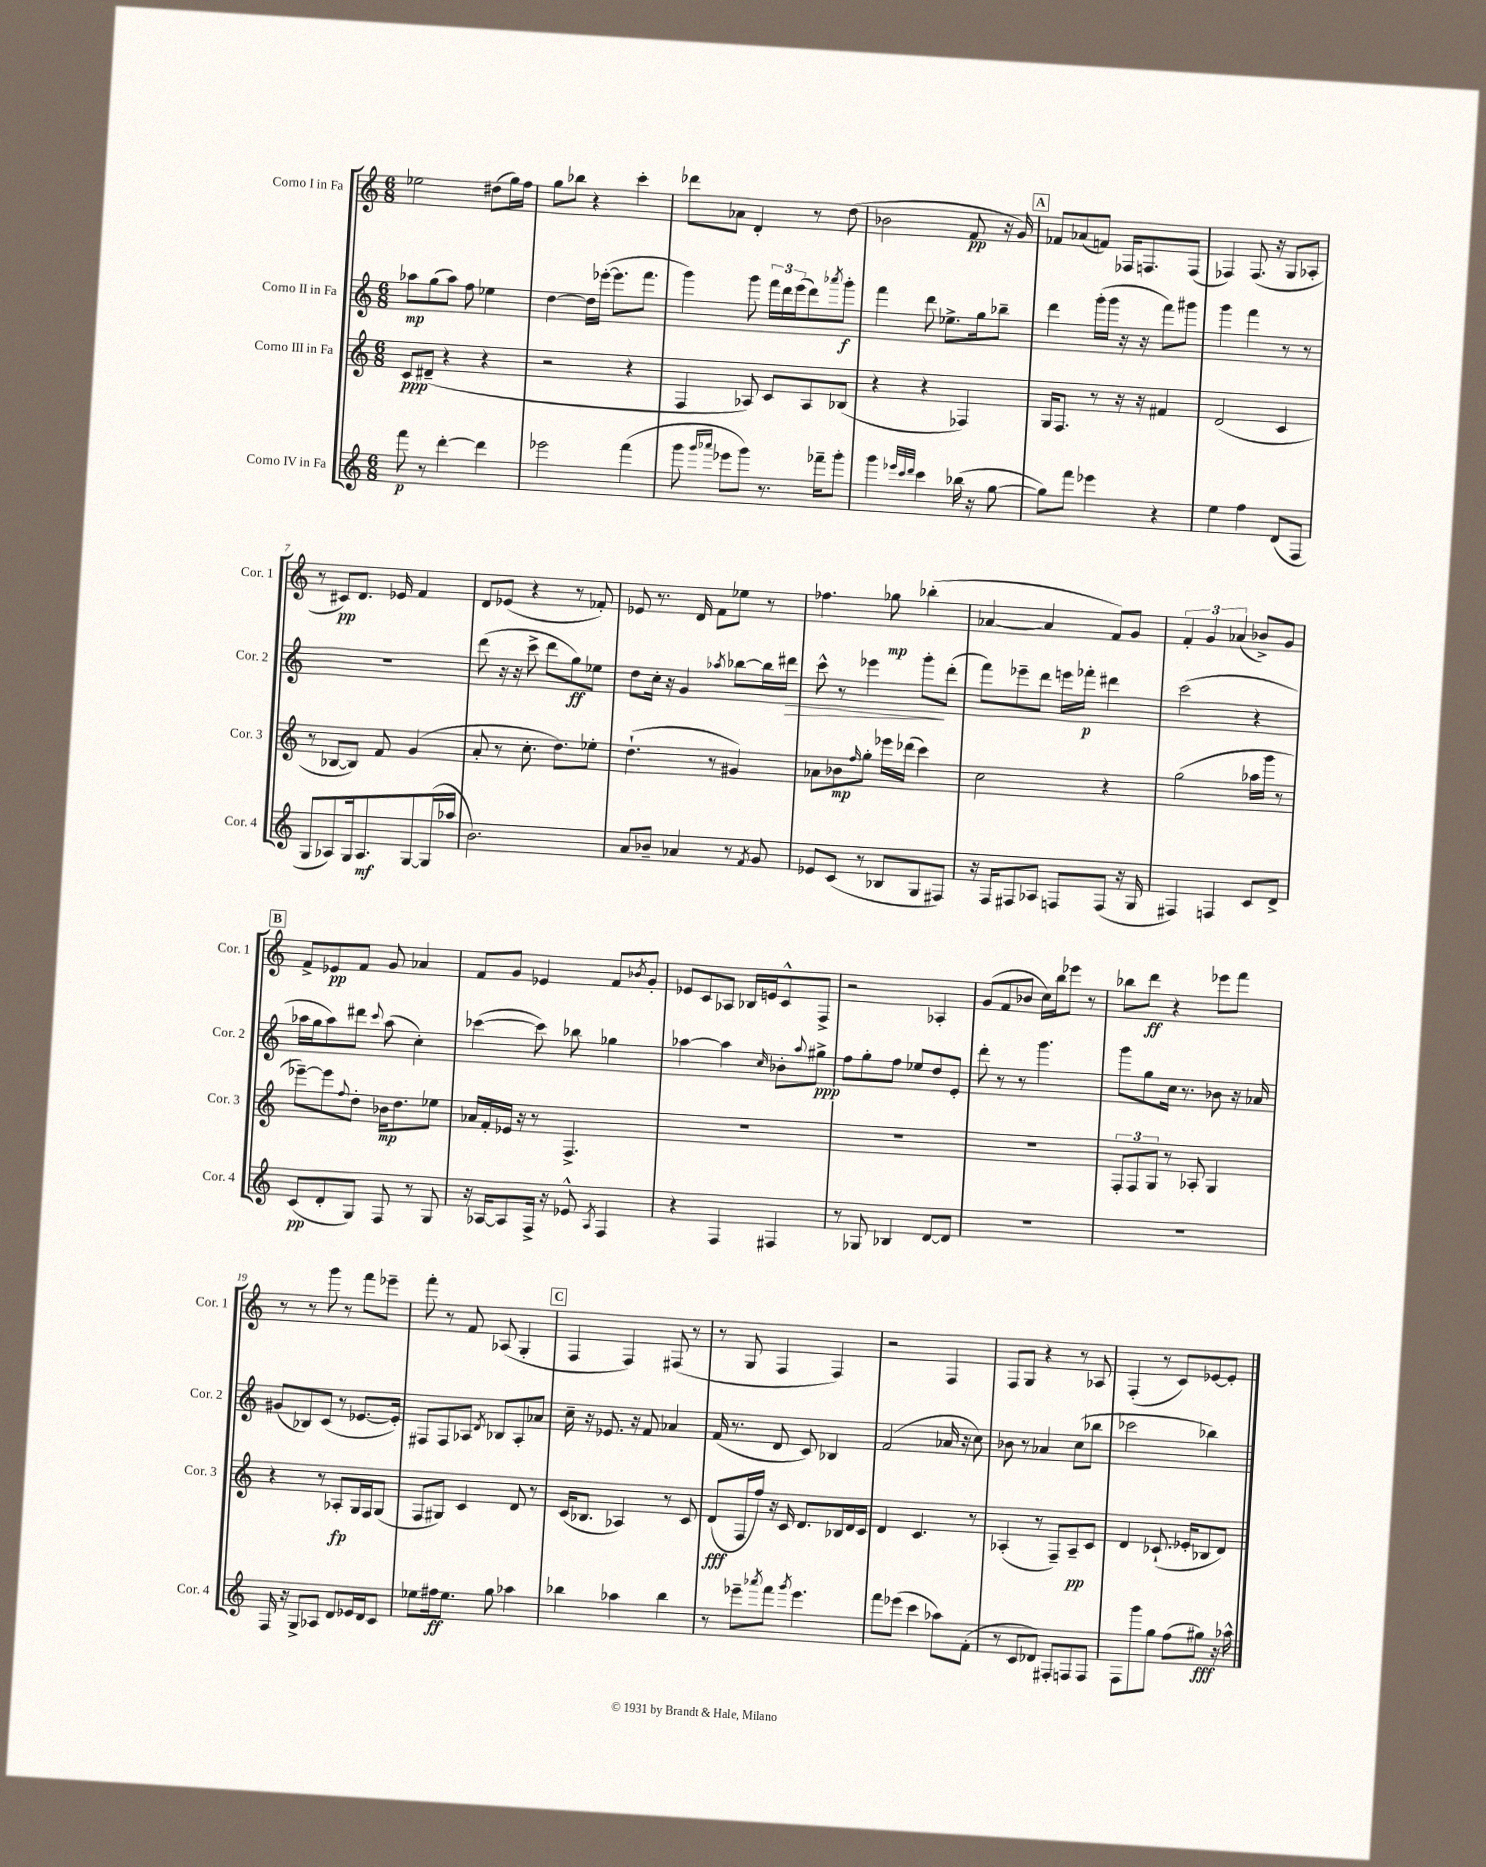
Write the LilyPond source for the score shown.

<<
\new StaffGroup <<
\new Staff = "s0" \with { instrumentName = "Corno I in Fa" shortInstrumentName = "Cor. 1" } {
    \clef treble \key c \major \numericTimeSignature \time 6/8
    ees''2 dis''8( g''16) f''16 |
    g''8 bes''8 r4 c'''4-. |
    des'''8 aes'8 d'4-. r8 d''8( |
    bes'2 f'8\pp r16 g'16) |
    \mark \markup { \box "A" } fes'8 aes'8( f'8) fes16 f8. f8( |
    fes4) fes8.( r16 g8 aes8-. |
    r8 cis'8\pp) d'8. ees'16 f'4 |
    d'8 ees'8( r4 r8 fes'8-.) |
    ees'8 r8. d'16 f'8 ees''8 r8 |
    fes''4. ges''8\mp bes''4-.( |
    aes'4~ aes'4 f'8) g'8 |
    \tuplet 3/2 { f'4-. g'4 aes'4( } bes'8->) g'8 |
    \mark \markup { \box "B" } f'8-> ees'8\pp f'8 g'8 aes'4 |
    f'8 g'8 ees'4 f'8 \acciaccatura { bes'8 } g'8-. |
    ees'8 c'8 aes8 bes16 e'16 c'8-^ f8-> |
    r2 aes4-. |
    g'8( f'8 bes'8 c''16) b''16 ees'''8 r8 |
    bes''8 d'''8\ff r4 ees'''8 f'''8 |
    r8 r8 g'''8 r8 f'''8 ees'''8-- |
    f'''8-. r8 f'8 aes8( g4-. |
    \mark \markup { \box "C" } f4 f4) fis8( r8 |
    r8 g8 f4 f4) |
    r2 f4 |
    f8 g8 r4 r8 aes8 |
    f4-.( r8 c'8) ees'8~ ees'8-. \bar "|." |
}
\new Staff = "s1" \with { instrumentName = "Corno II in Fa" shortInstrumentName = "Cor. 2" } {
    \clef treble \key c \major \numericTimeSignature \time 6/8
    aes''8\mp g''8( aes''8) f''8 ees''4 |
    d''4~ d''16 ees'''16~-.( ees'''8. f'''8. |
    g'''4) g'''8 \tuplet 3/2 { f'''16 d'''16 e'''16( } d'''8) \acciaccatura { aes'''8 } g'''8-.\f |
    f'''4 d'''8 ees''8.-> g''16 bes''8-- |
    \mark \markup { \box "A" } d'''4 g'''16-.( g'''16 r16 r16 f'''8) gis'''8 |
    g'''4 f'''4 r8 r8 |
    R2. |
    d'''8( r16 r16 c'''8-> d'''8 g''8\ff) ees''8 |
    d''8 c''16-. r16 g'4 \acciaccatura { aes''8 } bes''8~ bes''16 dis'''16\> |
    c'''8-^ r8 ees'''4 g'''8-.\! d'''8-.( |
    f'''8) ees'''8-- d'''8 e'''16 fes'''16-.\p dis'''4 |
    c'''2( r4 |
    \mark \markup { \box "B" } aes''16 g''16 aes''8) dis'''8 \appoggiatura { c'''8 } aes''8( c''4-.) |
    ces'''4~( ces'''8) bes''8 ges''4 |
    aes''4~ aes''4 \grace { c''16 } bes'8-. \appoggiatura { aes''8 } gis''8->\ppp |
    f''8 g''8-. f''8 ees''8 d''8 e'8-. |
    d'''8-. r8 r8 g'''4. |
    g'''8 g''8 c''16 r8. bes'8 r16 aes'16 |
    gis'8( bes8) c'8( r8 ees'8.~ ees'16-.) |
    fis8 fis8 aes8 \acciaccatura { d'8 } bes8 aes8-. aes'8 |
    \mark \markup { \box "C" } c''16-- r16 ees'8. r16 f'8 aes'4 |
    f'16( r8. d'8 c'8) bes4 |
    f'2( aes'16 r16 c''8) |
    bes'8 r8 aes'4 c''8( bes''8 |
    ces'''2 bes''4) \bar "|." |
}
\new Staff = "s2" \with { instrumentName = "Corno III in Fa" shortInstrumentName = "Cor. 3" } {
    \clef treble \key c \major \numericTimeSignature \time 6/8
    c'8\ppp dis'8--( r4 r4 |
    r2 r4 |
    f4 aes8) c'8 aes8 bes8( |
    r4 r4 fes4) |
    \mark \markup { \box "A" } g16 f8. r8 r16 r16 fis'4 |
    d'2( c'4 |
    r8 bes8~ bes8) f'8 g'4( |
    a'8-. r8 c''8.-. d''8.) ees''8-. |
    d''4.-!( r8 gis'4) |
    aes'8 bes'8\mp \grace { f''16 } g''8-. ees'''16 des'''16( c'''4) |
    c''2 r4 |
    g''2( aes''16 g'''16 r8 |
    \mark \markup { \box "B" } ees'''8~--) ees'''8 \appoggiatura { f''8 } d''8-. bes'16\mp d''8. ees''8 |
    aes'16 f'16-. ees'16 r16 r8 f4.-> |
    R2. |
    R2. |
    R2. |
    \tuplet 3/2 { f8-. f8 g8 } r8 aes8-. g4 |
    r4 r8 aes8-.\fp g16 f16 g8( |
    f8 gis8) c'4 d'8 r8 |
    \mark \markup { \box "C" } c'16( bes8. aes4) r8 c'8 |
    d'8\fff( f16 f''16) r16 c'16 d'8. bes16 d'16 c'16 |
    d'4 c'4. r8 |
    aes4-.( r8 f8--) aes8--\pp c'8 |
    d'4 ces'8.-!( ees'16-. bes8 d'8) \bar "|." |
}
\new Staff = "s3" \with { instrumentName = "Corno IV in Fa" shortInstrumentName = "Cor. 4" } {
    \clef treble \key c \major \numericTimeSignature \time 6/8
    f'''8\p r8 d'''4~-. d'''4 |
    ees'''2 f'''4( |
    g'''8 \grace { g'''16 aes'''16 } ees'''8 g'''8) r8. fes'''16-- g'''8-. |
    g'''4 \grace { ees'''32 c'''32 d'''32 } c'''4 bes''16( r16 g''8~ |
    \mark \markup { \box "A" } g''8) f'''8 ees'''4 r4 |
    e''4 f''4 d'8( f8 |
    g8 aes8) g16 aes8.\mf g8~ g16( aes''16 |
    b'2.) |
    a'8 bes'8-- aes'4 r8 \acciaccatura { f'8 } g'8 |
    ees'8 c'8( r8 bes8 g8 fis8) |
    r16 f16 fis8 aes8 f8 f8( r16 g16 |
    fis4) f4 c'8 d'8-> |
    \mark \markup { \box "B" } c'8\pp( d'8-. g8) f8 r8 g8 |
    r16 aes16~ aes8 f16-> r16 ees'8-^ \acciaccatura { aes8 } f4 |
    r4 f4 fis4 |
    r8 ges8 bes4 d'8~ d'8 |
    R2. |
    R2. |
    f16 r16 g8-> aes8 d'8 ees'16 d'16 c'8 |
    ees''8 fis''16\ff ees''8. g''8 aes''4 |
    \mark \markup { \box "C" } bes''4 aes''4 bes''4 |
    r8 ees'''8-- \acciaccatura { aes'''8 } f'''8 \acciaccatura { g'''8 } ees'''4. |
    f'''8 ees'''8( c'''4 aes''8) f'8-.( |
    r8 c'8 des'8) fis8-. f8 f8 |
    f8 g'''8 g''8 f''8( gis''8\fff) r16 aes''16-^ \bar "|." |
}
>>
>>
